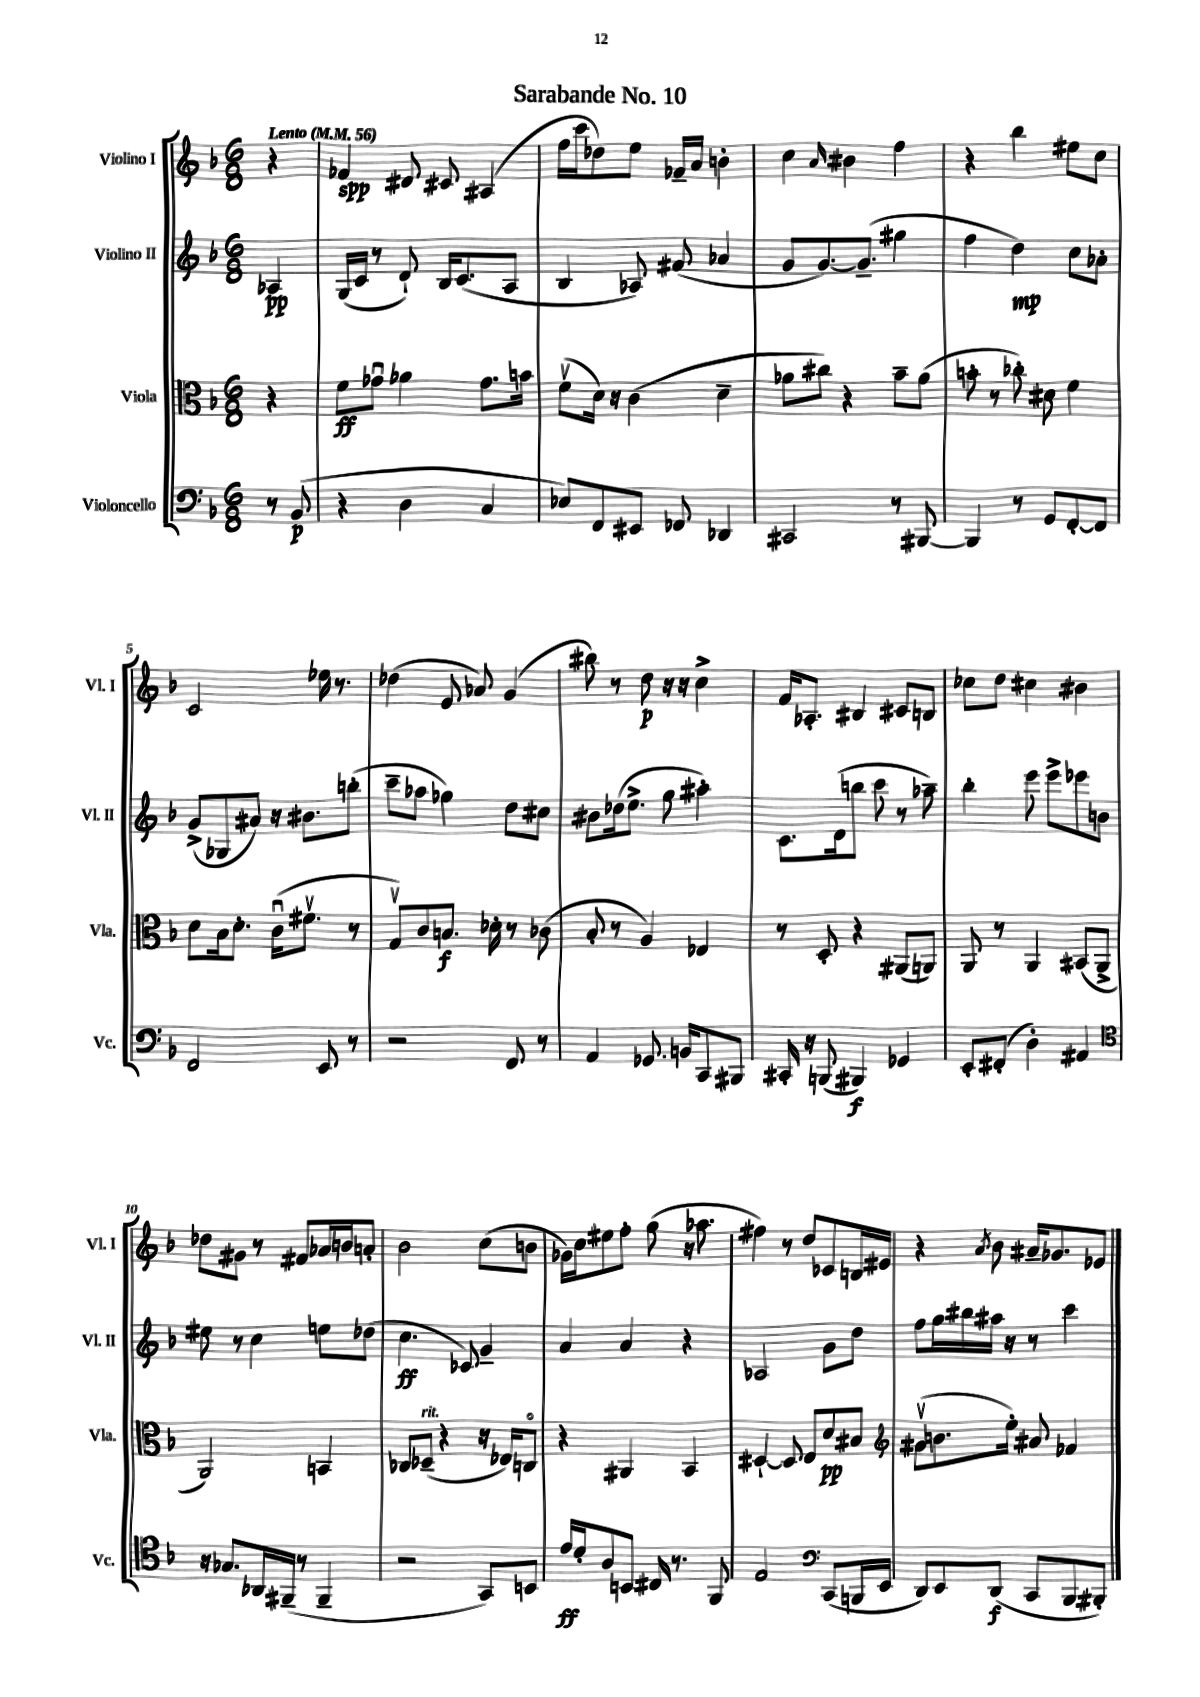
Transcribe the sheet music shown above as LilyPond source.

\header { title = "Sarabande No. 10" }
<<
\new StaffGroup <<
\new Staff = "s0" \with { instrumentName = "Violino I" shortInstrumentName = "Vl. I" } {
    \clef treble \key f \major \numericTimeSignature \time 6/8 \partial 4 \tempo "Lento" 4 = 56
    r4 |
    fes'4\spp dis'8 cis'8 ais4( |
    f''16 c'''16 des''8) e''8 fes'16-- a'16 b'4-. |
    c''4 \grace { a'16 } bis'4 f''4 |
    r4 bes''4 eis''8 c''8 |
    c'2 ees''16 r8. |
    des''4( e'8 aes'8) g'4( |
    bis''8) r8 d''8\p r16 r16 c''4-> |
    f'16 aes8.-. bis4 cis'8 b8 |
    ces''8 d''8 cis''4 bis'4 |
    des''8 gis'8 r8 fis'8 aes'16 b'16 a'8-. |
    bes'2 c''8( b'8 |
    ges'16) c''16 eis''8 f''8-. g''8( r16 aes''8. |
    fis''4) r8 d''8 ces'8 b16 eis'16 |
    r4 \acciaccatura { a'8 } bes'8 ais'16-- ges'8. ees'8 \bar "|." |
}
\new Staff = "s1" \with { instrumentName = "Violino II" shortInstrumentName = "Vl. II" } {
    \clef treble \key f \major \numericTimeSignature \time 6/8 \partial 4
    aes4\pp |
    g16( c'16 r8 d'8-!) bes16 c'8.( a8 |
    bes4 aes8) fis'8( aes'4 |
    g'8 g'8.~) g'8.--( gis''4 |
    f''4 d''4\mp) c''8 aes'8-. |
    g'8->( ges8 ais'8) r16 bis'8. b''8-.( |
    c'''8-- aes''8 ges''4) d''8 cis''8 |
    bis'8 des''16( e''8.-> g''8 ais''4-.) |
    c'8. d'16( b''8 c'''8 r8 aes''8--) |
    bes''4-. e'''8 e'''8-> ees'''8 b'8 |
    eis''8 r8 c''4 e''8 des''8( |
    c''4.\ff ces'8) g'4-- |
    a'4 a'4 r4 |
    aes2 g'8 d''8 |
    f''8 g''16 bis''16 ais''16 r16 r8 c'''4 \bar "|." |
}
\new Staff = "s2" \with { instrumentName = "Viola" shortInstrumentName = "Vla." } {
    \clef alto \key f \major \numericTimeSignature \time 6/8 \partial 4
    r4 |
    f'8\ff ges'8\downbow aes'4 ges'8. b'16 |
    f'8\upbow( d'16) r16 c'4( d'4-- |
    aes'8 cis''8) r4 bes'8-- aes'8( |
    b'8-. r8 ces''8-.) dis'8 f'4 |
    d'8 bes16 d'8.-. c'16\downbow( fis'8.\upbow r8 |
    g8\upbow) c'8 b8.\f des'16-. r8 ces'8( |
    bes8-. r8 a4) ees4 |
    r8 d8-. r4 ais,8( a,8) |
    a,8 r8 a,4 bis,8( a,8-> |
    a,2) b,4 |
    ces8 des8--^\markup { \italic "rit." }( r4 r16 ees16) c8\flageolet |
    r4 ais,4 bes,4 |
    dis4~-! dis8 e8 d'8\pp bis8 |
    \clef treble gis'8\upbow( b'8. e''16-.) ais'8 fes'4 \bar "|." |
}
\new Staff = "s3" \with { instrumentName = "Violoncello" shortInstrumentName = "Vc." } {
    \clef bass \key f \major \numericTimeSignature \time 6/8 \partial 4
    r8 bes,8\p( |
    r4 d4 c4 |
    ees8) f,8 eis,8 fes,8 des,4 |
    cis,2 r8 bis,,8~ |
    bis,,4 r8 g,8 f,8~-. f,8 |
    f,2 e,8 r8 |
    r2 f,8 r8 |
    a,4 ges,8. b,16 c,8 bis,,8 |
    cis,16-. r16 b,,8( bis,,4\f) ges,4 |
    e,8-. fis,8-.( d4-.) ais,4 |
    \clef tenor r16 ges8. aes,16 fis,16--( r8 fis,4-- |
    r2 g,8) b,8 |
    e'16\ff d'16-. a8 b,8 cis16 r8. f,8 |
    e2 \clef bass c,8( b,,16 e,16 |
    d,8) e,8 d,8\f( c,8 bes,,8 bis,,8-.) \bar "|." |
}
>>
>>
